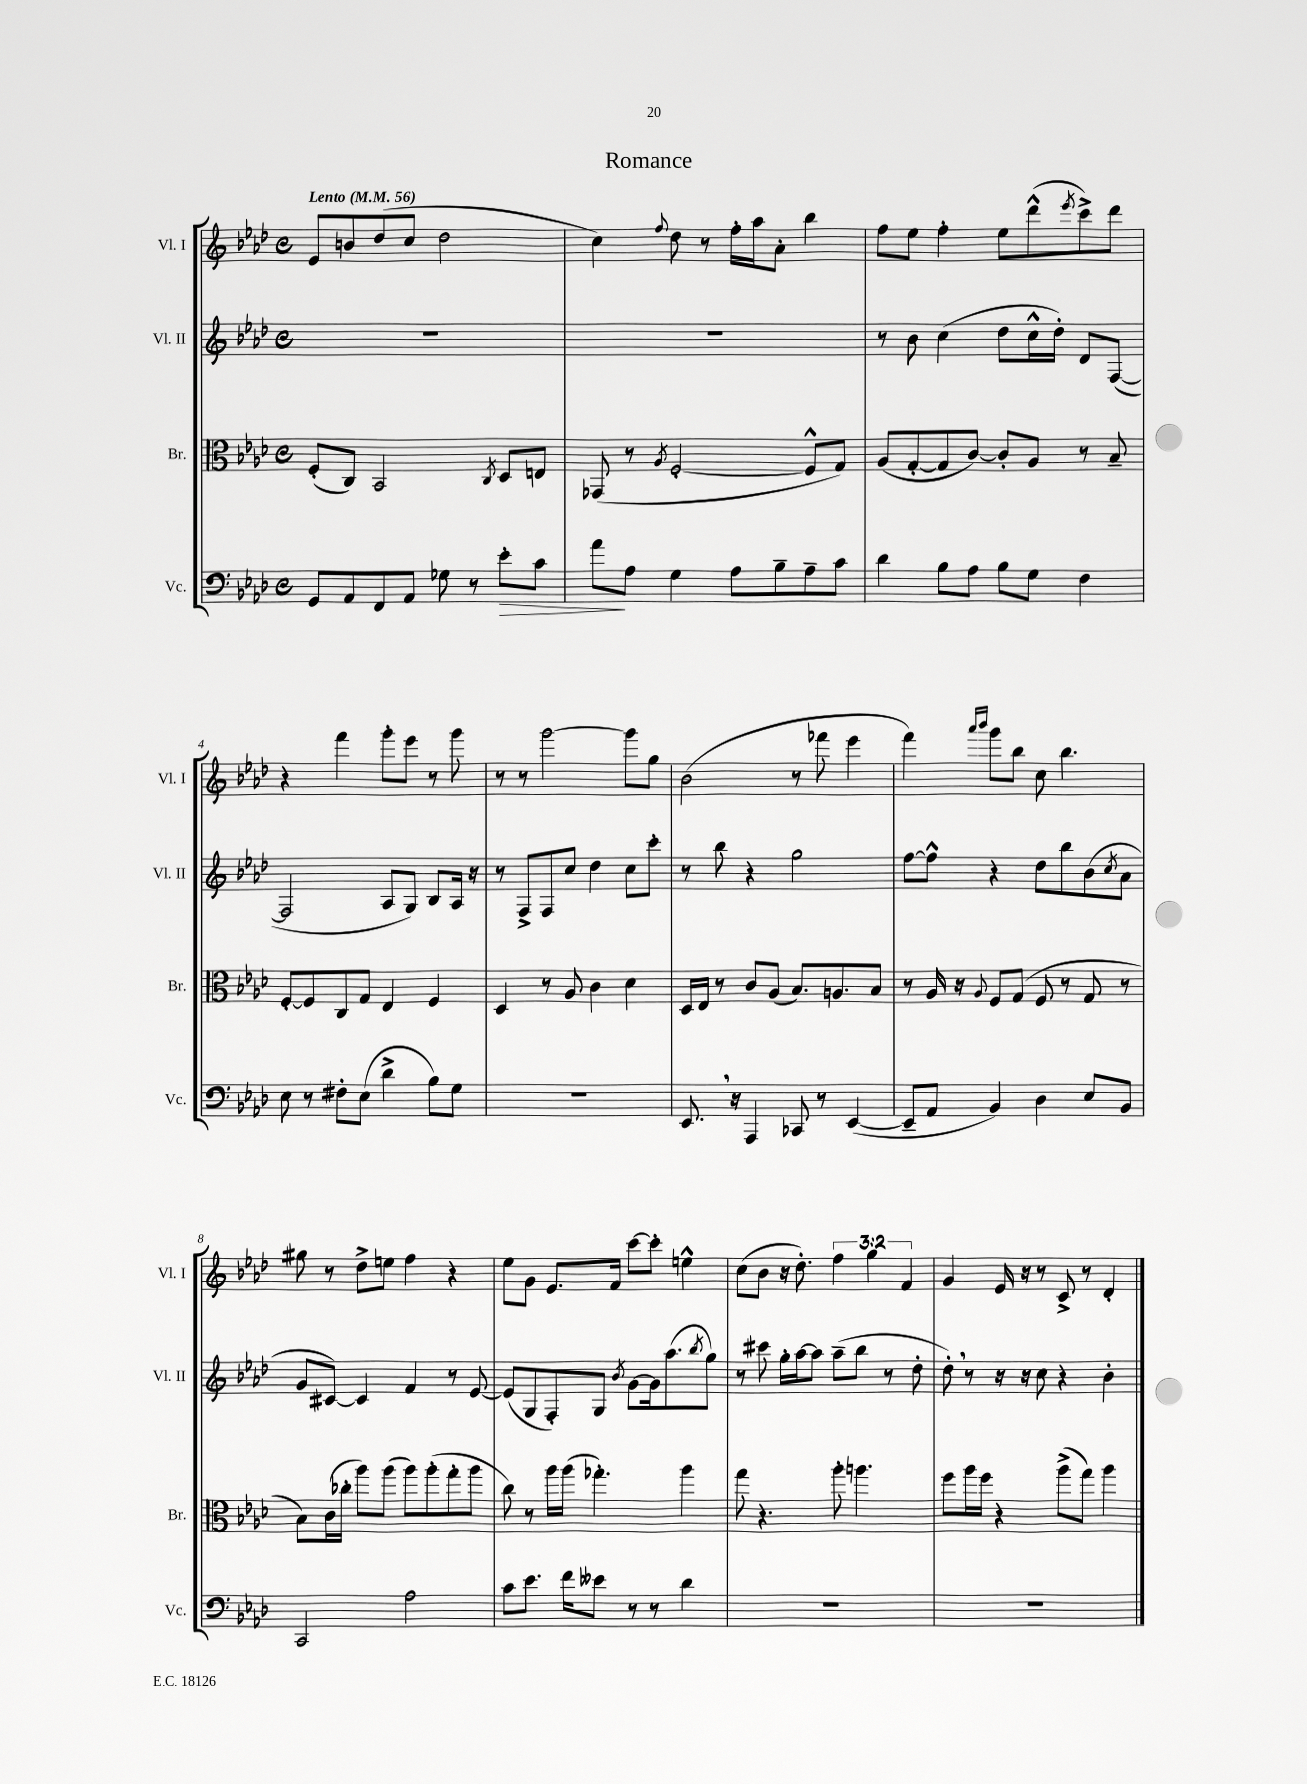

**kern	**kern	**kern	**kern
*staff4	*staff3	*staff2	*staff1
*clefF4	*clefC3	*clefG2	*clefG2
*k[b-e-a-d-]	*k[b-e-a-d-]	*k[b-e-a-d-]	*k[b-e-a-d-]
*M4/4	*M4/4	*M4/4	*M4/4
*met(c)	*met(c)	*met(c)	*met(c)
*MM56	*MM56	*MM56	*MM56
8GG	(8F'	1r	8e-
8AA-	8C)	.	8b
8FF	2BB-	.	(8dd-
8AA-	.	.	8cc
8G-	.	.	2dd-
8r	.	.	.
.	8qC	.	.
8e-'	8D-	.	.
8c	8E	.	.
=	=	=	=
8a-	(8GG-	1r	4cc)
8A-	8r	.	.
.	8qA-	.	8qqff
4G	[2F'	.	8dd-
.	.	.	8r
8A-	.	.	16ff'
.	.	.	16aa-
8B-~	.	.	8a-'
8A-~	8F^^]	.	4bb-
8c	8G)	.	.
=	=	=	=
4d-	(8A-	8r	8ff
.	[8G'	8b-	8ee-
8B-	8G]	(4cc	4ff'
8A-	[8c)	.	.
8B-	8c']	8dd-	8ee-
8G	8A-	16cc^^	(8ddd-^^
.	.	16dd-')	.
.	.	.	8qeee-
4F	8r	8d-	8ccc^)
.	8B-~	([8F	8ddd-
=	=	=	=
8E-	[8F'	2F]	4r
8r	8F]	.	.
8F#'	8C	.	4fff
(8E-	8G	.	.
4d-^	4E-	8A-	8ggg'
.	.	8G)	8eee-
8B-)	4F	8B-	8r
8G	.	16A-	8ggg
.	.	16r	.
=	=	=	=
1r	4D-	8r	8r
.	.	8F^	8r
.	8r	8F	[2ggg
.	8A-	8cc	.
.	4c	4dd-	.
.	4d-	8cc	8ggg]
.	.	8ccc'	8gg
=	=	=	=
8.EE-	16D-	8r	(2b-
.	16E-	.	.
.	8r	8bb-	.
16r	.	.	.
4AAA-	8c	4r	.
.	(8A-	.	.
8CC-	8.B-)	2gg	8r
8r	.	.	8fff-
.	8.A	.	.
([4EE-	.	.	4eee-
.	8B-	.	.
=	=	=	=
8EE-~]	8r	[8ff	4fff)
8AA-	16A-	8ff^^]	.
.	16r	.	.
.	.	.	16qqaaa-
.	8qqA-	.	16qqbbb-
4BB-)	8F	4r	8ggg
.	(8G	.	8bb-
4D-	8F	8dd-	8cc
.	8r	8bb-	4.bb-
8E-	8G	(8b-	.
.	.	8qcc	.
8BB-	8r	8a-	.
=	=	=	=
2CC	8B-)	8g	8gg#
.	(16c	[8c#)	8r
.	16cc-'	.	.
.	8aa-)	4c#]	8dd-^
.	(8aa-	.	8ee
2A-	8aa-)	4f	4ff
.	(8aa-'	.	.
.	8gg'	8r	4r
.	8aa-	[8e-	.
=	=	=	=
8c	8cc)	(8e-]	8ee-
8.e-	8r	8G	8g
.	16aa-	8F')	8.e-
16f	(16aa-	.	.
8e--	4.gg-')	8G	.
.	.	.	16f
.	.	8qb-	.
8r	.	[8g	[8ccc
8r	.	16g]	8ccc']
.	.	(8.aa-	.
4d-	4aa-	.	4ee^^
.	.	8qbb-	.
.	.	8gg)	.
=	=	=	=
1r	8gg	8r	(8cc
.	4.r	8ccc#	8b-
.	.	16gg'	16r
.	.	[16aa-	8.dd-')
.	.	8aa-]	.
.	8aa-'	(8aa-~	6ff
.	4.aa	8bb-	.
.	.	.	6gg
.	.	8r	.
.	.	.	6f
.	.	8dd-'	.
=	=	=	=
1r	8ff	8dd-')	4g
.	16aa-	8r	.
.	16ff	.	.
.	4r	16r	16e-
.	.	16r	16r
.	.	8cc	8r
.	(8aa-^	4r	8c^
.	8gg)	.	8r
.	4aa-	4b-'	4d-'
==	==	==	==
*-	*-	*-	*-
